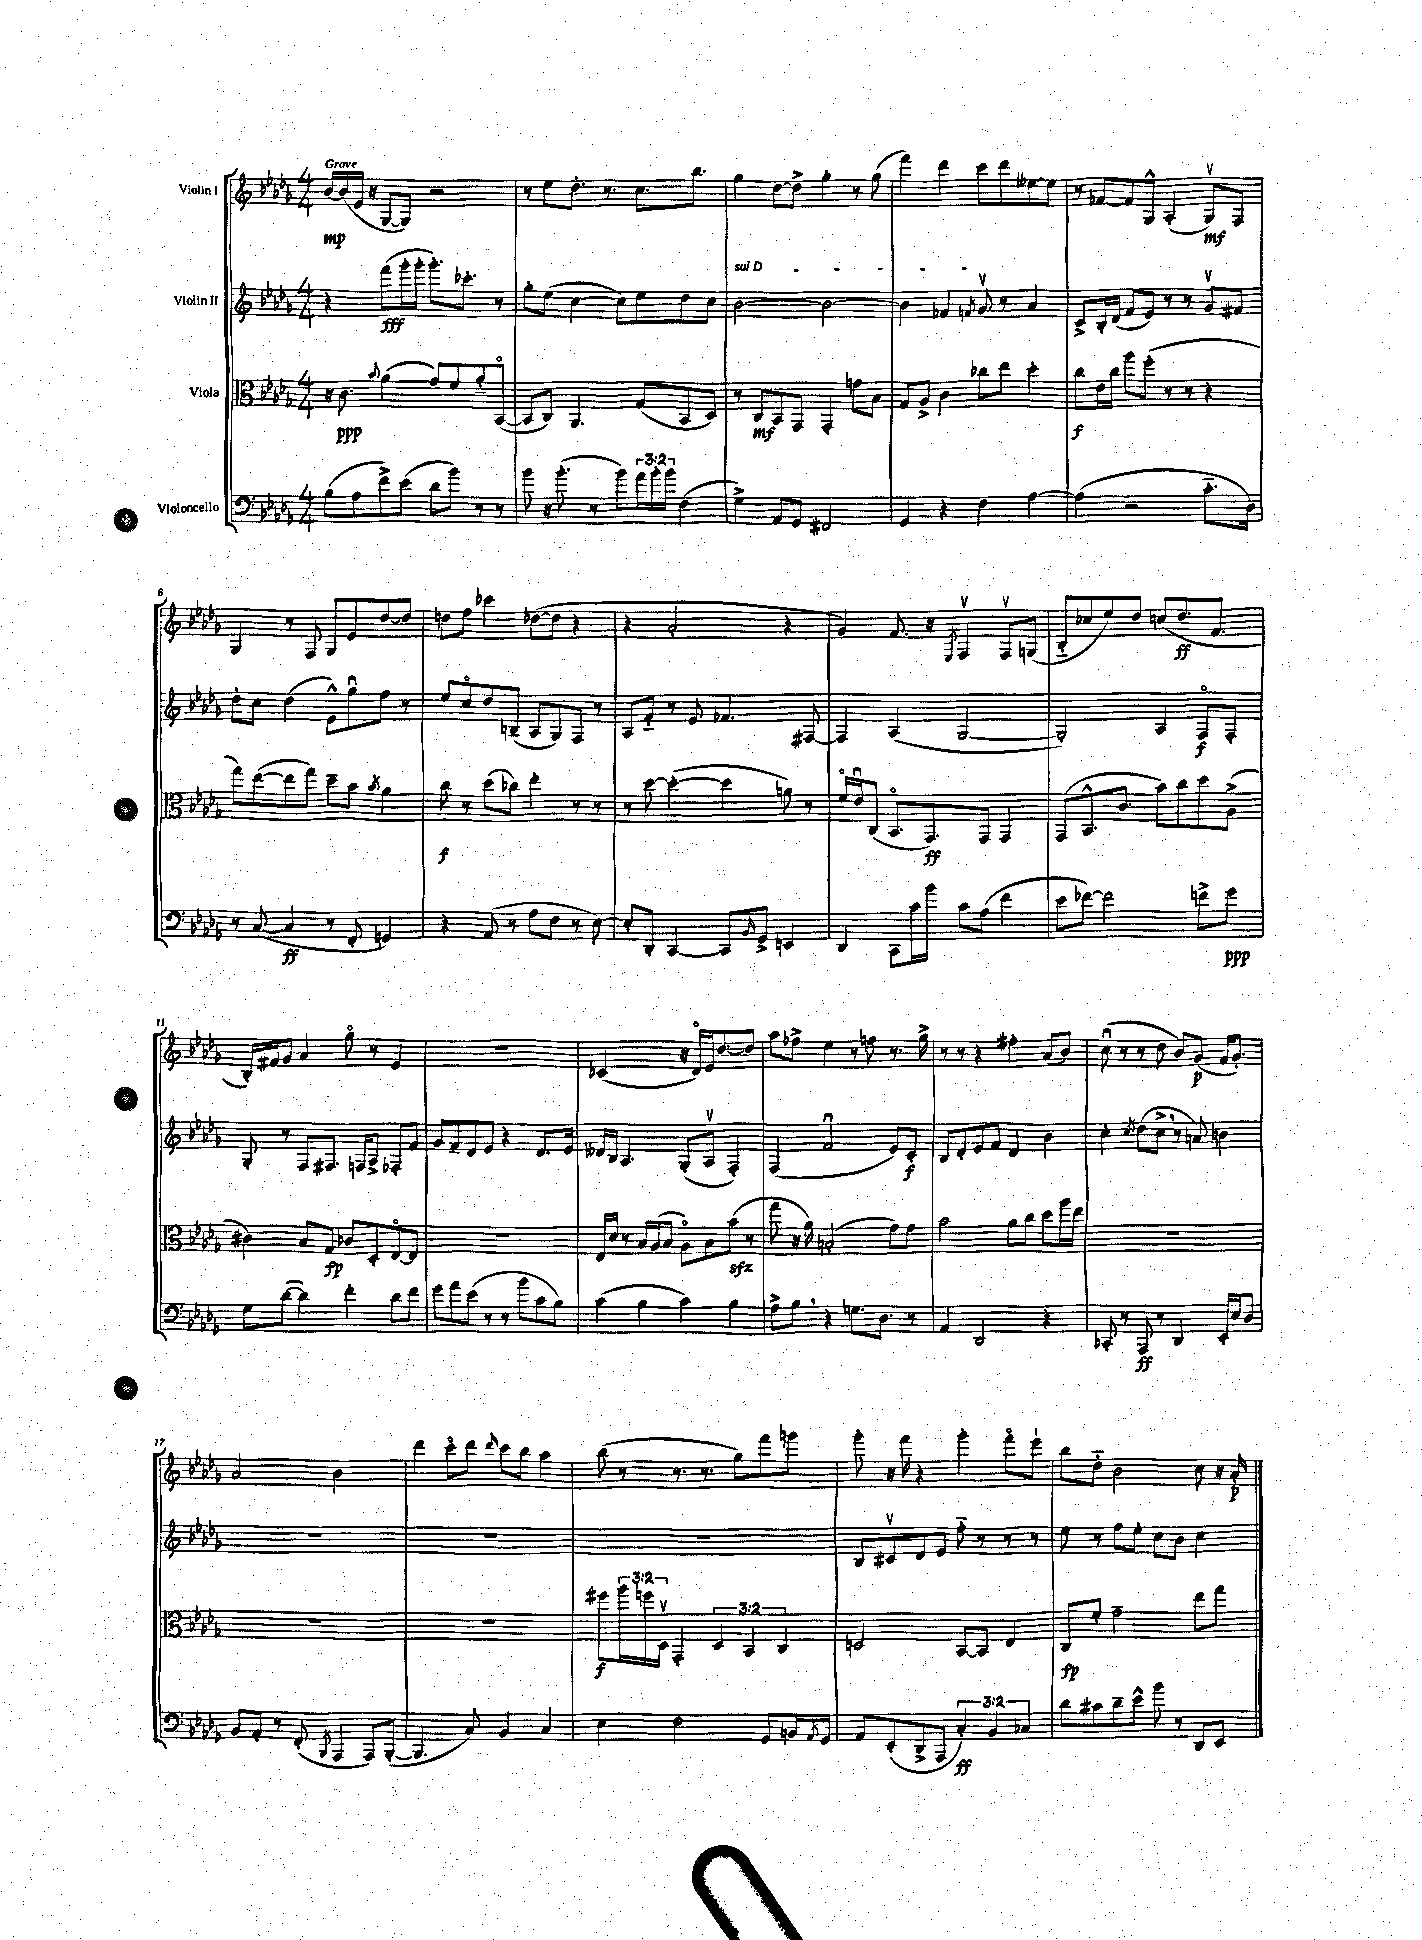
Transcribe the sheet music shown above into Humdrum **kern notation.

**kern	**dynam	**kern	**dynam	**kern	**dynam	**kern	**dynam
*part4	*part4	*part3	*part3	*part2	*part2	*part1	*part1
*staff4	*staff4	*staff3	*staff3	*staff2	*staff2	*staff1	*staff1
*I"Violoncello	*	*I"Viola	*	*I"Violin II	*	*I"Violin I	*
*clefF4	*	*clefC3	*	*clefG2	*	*clefG2	*
*k[b-e-a-d-g-]	*	*k[b-e-a-d-g-]	*	*k[b-e-a-d-g-]	*	*k[b-e-a-d-g-]	*
*M4/4	*	*M4/4	*	*M4/4	*	*M4/4	*
=1	=1	=1	=1	=1	=1	=1	=1
!	!	!	!	!	!	!LO:TX:a:B:t=Grave	!
(8B-\L	.	16r	.	4r	.	[16b-/LL	mp
.	.	8.c\	ppp	.	.	(16b-/]	.
8A-\	.	.	.	.	.	16e-/JJ	.
.	.	.	.	.	.	16r	.
.	.	8qqb-/	.	.	.	.	.
8f^\)	.	(4a-\	.	(8fff\L	fff	[8G-/L	.
(8e-\J	.	.	.	16ggg-'\L	.	8G-/J])	.
.	.	.	.	16ggg-'\JJ	.	.	.
8d-\L	.	8g-/L)	.	8.ggg-'\L)	.	2r	.
8b-\J)	.	8f/	.	.	.	.	.
.	.	.	.	8.ccc-X'\J	.	.	.
8r	.	8a-/	.	.	.	.	.
8r	.	([8BB-/J	.	8r	.	.	.
=2	=2	=2	=2	=2	=2	=2	=2
8b-\	.	8BB-/L]	.	8gg-'\L	.	8r	.
16r	.	8C/J)	.	(8ee-\J	.	8ee-\L	.
(8.b-'\	.	.	.	.	.	.	.
.	.	4.AA-/	.	[4cc\	.	8.dd-'\J	.
8r	.	.	.	.	.	.	.
.	.	.	.	.	.	8.r	.
8b-\L)	.	.	.	8cc\L])	.	.	.
24a-\L	.	(8G-/L	.	8ee-\	.	8.cc\L	.
24b-'\	.	.	.	.	.	.	.
24b-\JJ	.	.	.	.	.	.	.
(4F\	.	8BB-/	.	8dd-\	.	.	.
.	.	.	.	.	.	8.bb-\J	.
.	.	8D-/J)	.	8cc\J	.	.	.
=3	=3	=3	=3	=3	=3	=3	=3
!	!	!	!	!LO:TX:a:i:t=sul D	!	!	!
4G-^\)	.	8r	.	[2b-\	.	4gg-\	.
.	.	8C/L	mf	.	.	.	.
8AA-/L	.	8BB-/	.	.	.	[8dd-\L	.
8GG-/J	.	8GG-/J	.	.	.	8dd-^\J]	.
2FF#X/	.	4GG-'/	.	2b-\_	.	4gg-'\	.
.	.	8gn\L	.	.	.	8r	.
.	.	8B-\J	.	.	.	(8gg-\	.
=4	=4	=4	=4	=4	=4	=4	=4
4GG-/	.	8G-/L	.	4b-\]	.	4fff\)	.
.	.	8A-^/J	.	.	.	.	.
4r	.	4c\	.	4f-X/	.	4ddd-\	.
.	.	.	.	8qfn/	.	.	.
4F\	.	8cc-X\L	.	8g-v/	.	8ccc\L	.
.	.	8ee-\J	.	8r	.	8ddd-\	.
[4A-\	.	4dd-'\	.	4a-/	.	[8ee--X\	.
.	.	.	.	.	.	8ee--\J]	.
=5	=5	=5	=5	=5	=5	=5	=5
(4A-\]	.	8cc\L	f	8c^/L	.	8r	.
.	.	16e-\L	.	16B-'/L	.	[8f-X/L	.
.	.	16cc\JJ	.	(16d-/JJ	.	.	.
2r	.	8aa-\L	.	8f/L	.	8f-/]	.
.	.	(8ff'\J	.	8e-/J)	.	8G-^^/J	.
.	.	8r	.	8r	.	(4A-'/	.
.	.	8r	.	8r	.	.	.
8.c\L	.	4r	.	8g-v/L	.	8G-v/L)	mf
.	.	.	.	8f#X/J	.	8F/J	.
16D-\Jk)	.	.	.	.	.	.	.
!!LO:LB:g=z
=6	=6	=6	=6	=6	=6	=6	=6
8r	.	8gg-\L)	.	8dd-'\L	.	4G-/	.
([8C/	.	([8ee-\	.	8cc\J	.	.	.
4C/]	ff	8ee-\]	.	(4dd-\	.	8r	.
.	.	8gg-\J)	.	.	.	8F/	.
8r	.	8dd-~\L	.	8e-^^\L)	.	8G-/L	.
8FF'/	.	8b-\J	.	8gg-u\	.	8e-/	.
.	.	8qb-/	.	.	.	.	.
4GGn/)	.	4a-\	.	8ff\J	.	[8dd-/	.
.	.	.	.	8r	.	8dd-/J]	.
=7	=7	=7	=7	=7	=7	=7	=7
4r	.	8cc\	f	8ee-/L	.	8ddn\L	.
.	.	8r	.	8cc/	.	8ff\J	.
(8AA-/	.	(8dd-\L	.	8dd-/	.	4ccc-X\	.
8r	.	8cc-X\J)	.	(8Bn~/J	.	.	.
8A-\L	.	4ee-'\	.	8A-/L	.	([8dd-X\L	.
8F\J	.	.	.	8G-/)	.	8dd-\J]	.
8r	.	8r	.	8F/J	.	4r	.
[8E-\)	.	8r	.	8r	.	.	.
=8	=8	=8	=8	=8	=8	=8	=8
8E-'/L]	.	8r	.	8A-/L	.	4r	.
8DD-'/J	.	[8dd-\	.	8f/J	.	.	.
[4CC/	.	(4dd-'\_	.	8r	.	2a-'/	.
.	.	.	.	8e-/	.	.	.
8CC/L]	.	4dd-\]	.	4.f-X/	.	.	.
16qqBB-/	.	.	.	.	.	.	.
8GG-^/J	.	.	.	.	.	.	.
4EEn/	.	8an\)	.	.	.	4r	.
.	.	8r	.	[8F#X/	.	.	.
=9	=9	=9	=9	=9	=9	=9	=9
4DD-/	.	16f/LL	.	4F#/]	.	4g-/)	.
.	.	16e-u/J	.	.	.	.	.
.	.	(8C/J	.	.	.	.	.
8CC\L	.	8.BB-/L	.	(4A-/	.	8.f/	.
16c\L	.	.	.	.	.	.	.
16b-\JJ	.	8.GG-/)	ff	.	.	16r	.
.	.	.	.	.	.	8qE-/	.
8c\L	.	.	.	[2G-/	.	4Fv/	.
(8A-\J	.	8GG-/J	.	.	.	.	.
4f\	.	4GG-/	.	.	.	8Fv/L	.
.	.	.	.	.	.	(8Gn/J	.
=10	=10	=10	=10	=10	=10	=10	=10
8e-\L	.	(8GG-/L	.	2G-'/])	.	8B-/L	.
[8f-X\J)	.	8.BB-^^/	.	.	.	8cc-X/	.
2f-\]	.	.	.	.	.	8ee-/)	.
.	.	8.c/J	.	.	.	.	.
.	.	.	.	.	.	8dd-/J	.
.	.	8b-\L)	.	4A-/	.	(8ccn/L	.
.	.	8cc\	.	.	.	8.dd-/	ff
8fn^\L	.	8dd-\	.	8F/L	f	.	.
.	.	.	.	.	.	8.f/J	.
8g-\J	ppp	(8A-^\J	.	8F'/J	.	.	.
!!LO:LB:g=z
=11	=11	=11	=11	=11	=11	=11	=11
8G-\L	.	4c#X\)	.	8G-'/	.	16B-'/LL)	.
.	.	.	.	.	.	16f#X/J	.
([8d-\J	.	.	.	8r	.	8g-/J	.
4d-\])	.	8B-/L	.	8F/L	.	4a-/	.
.	.	8G-/J	fp	8.F#X/J	.	.	.
4f'\	.	8c-X/L	.	.	.	8gg-\	.
.	.	.	.	16Fn/KL	.	.	.
.	.	8D-'/	.	8A-^/J	.	8r	.
8d-\L	.	[8E-/	.	8F-X'/L	.	4e-/	.
8f\J	.	8E-/J]	.	8f/J	.	.	.
=12	=12	=12	=12	=12	=12	=12	=12
8g-\L	.	1r	.	8g-/L	.	1r	.
8a-\	.	.	.	8f~/	.	.	.
(8e-\J	.	.	.	8d-/	.	.	.
8r	.	.	.	8e-/J	.	.	.
8r	.	.	.	4r	.	.	.
8b-\L	.	.	.	.	.	.	.
8c\	.	.	.	8.d-/L	.	.	.
8B-\J)	.	.	.	.	.	.	.
.	.	.	.	16e-/Jk	.	.	.
=13	=13	=13	=13	=13	=13	=13	=13
(4c\	.	16E-/LL	.	16d--X/LL	.	(2c-X/	.
.	.	16d-/JJ	.	16B-/JJ	.	.	.
.	.	8r	.	4.A-/	.	.	.
4B-\	.	16B-/LL	.	.	.	.	.
.	.	(16A-/J	.	.	.	.	.
.	.	8B-/J	.	.	.	.	.
4c\)	.	8A-\L)	.	(8G-'/L	.	16r	.
.	.	.	.	.	.	16d-/LL)	.
.	.	8B-\	.	8A-v/J	.	16e-/J	.
.	.	.	.	.	.	[8.dd-/	.
4B-\	.	(8b-zz\J	.	4F'/)	.	.	.
.	.	8r	.	.	.	8dd-/J]	.
=14	=14	=14	=14	=14	=14	=14	=14
8A-^\L	.	8gg-\	.	(4F/	.	8aa-\L	.
8B-,\J	.	16r	.	.	.	8ff-X^\J	.
.	.	16a-\)	.	.	.	.	.
4r	.	(2Bn'/	.	2fu/	.	4ee-\	.
8.Gn\L	.	.	.	.	.	8r	.
.	.	.	.	.	.	8ffn\	.
8.D-\J	.	.	.	.	.	.	.
.	.	8g-\L)	.	8e-/L)	.	8.r	.
8r	.	8g-\J	.	8c'/J	f	.	.
.	.	.	.	.	.	16gg-^\	.
=15	=15	=15	=15	=15	=15	=15	=15
4AA-/	.	2b-\	.	8B-/L	.	8r	.
.	.	.	.	8d-'/	.	8r	.
2DD-/	.	.	.	8e-/	.	4r	.
.	.	.	.	8f/J	.	.	.
.	.	8a-\L	.	4d-/	.	4ff#X'\	.
.	.	8cc\J	.	.	.	.	.
4r	.	8dd-\L	.	4b-\	.	(8a-/L	.
.	.	16aa-\L	.	.	.	8b-/J)	.
.	.	16ee-\JJ	.	.	.	.	.
=16	=16	=16	=16	=16	=16	=16	=16
8CC-X'/	.	1r	.	4cc'\	.	(8ccu\	.
8r	.	.	.	.	.	8r	.
.	.	.	.	8qcc/	.	.	.
8AAA-/	ff	.	.	(8dd-\L	.	8r	.
8r	.	.	.	8cc^,\J	.	8dd-\	.
4DD-/	.	.	.	8r	.	8b-/L)	.
.	.	.	.	8an/)	.	(8g-/J	p
16EE-'/LL	.	.	.	4bn\	.	16f/KL	.
16E-/J	.	.	.	.	.	8.g-'/J)	.
8D-/J	.	.	.	.	.	.	.
!!LO:LB:g=z
=17	=17	=17	=17	=17	=17	=17	=17
8BB-/L	.	1r	.	1r	.	2a-/	.
8AA-'/J	.	.	.	.	.	.	.
8r	.	.	.	.	.	.	.
(8FF'/	.	.	.	.	.	.	.
8qBBB-/	.	.	.	.	.	.	.
4AAA-/	.	.	.	.	.	2b-\	.
8AAA-/L)	.	.	.	.	.	.	.
([8BBB-'/J	.	.	.	.	.	.	.
=18	=18	=18	=18	=18	=18	=18	=18
4.BBB-/]	.	1r	.	1r	.	4ddd-\	.
.	.	.	.	.	.	8ccc\L	.
8C/)	.	.	.	.	.	8ddd-\J	.
.	.	.	.	.	.	16qqddd-/	.
4BB-/	.	.	.	.	.	8ccc\L	.
.	.	.	.	.	.	8bb-\J	.
4C/	.	.	.	.	.	4aa-\	.
=19	=19	=19	=19	=19	=19	=19	=19
4E-\	.	8ff#X\L	f	1r	.	(8bb-\	.
.	.	24aa-\L	.	.	.	8r	.
.	.	24ffn\	.	.	.	.	.
.	.	24D-v\JJ	.	.	.	.	.
2F\	.	4GG-'/	.	.	.	8.r	.
.	.	.	.	.	.	8.r	.
.	.	6D-/	.	.	.	.	.
.	.	.	.	.	.	8gg-\L)	.
.	.	6BB-/	.	.	.	.	.
8GG-/L	.	.	.	.	.	8fff\	.
.	.	6C/	.	.	.	.	.
16BBn/L	.	.	.	.	.	8gggn\J	.
8qAA-/	.	.	.	.	.	.	.
16GG-/JJ	.	.	.	.	.	.	.
=20	=20	=20	=20	=20	=20	=20	=20
8AA-/L	.	2Dn/	.	8B-/L	.	8ggg-'\	.
(8EE-'/	.	.	.	8c#Xv/	.	16r	.
.	.	.	.	.	.	16fff\	.
8DD-^/	.	.	.	8d-/	.	4r	.
8AAA-/J	.	.	.	8e-/J	.	.	.
6C'/)	ff	[8BB-/L	.	8ff\	.	4ggg-'\	.
.	.	8BB-/J]	.	8r	.	.	.
6BB-/	.	.	.	.	.	.	.
.	.	4E-/	.	8r	.	8fff\L	.
6C-X/	.	.	.	.	.	.	.
.	.	.	.	8r	.	8eee-`\J	.
=21	=21	=21	=21	=21	=21	=21	=21
8d-\L	.	8C/L	fp	8ee-\	.	8bb-\L	.
8c#X\	.	8f'/J	.	8r	.	8dd-\J	.
8d-~\	.	2g-~\	.	8ff\L	.	2b-\	.
8e-^^\J	.	.	.	8ee-'\J	.	.	.
8b-\	.	.	.	8cc\L	.	.	.
8r	.	.	.	8b-\J	.	.	.
8DD-/L	.	8ee-\L	.	4cc\	.	8cc\	.
8EE-/J	.	8gg-\J	.	.	.	16r	.
.	.	.	.	.	.	16a-'/	p
==	==	==	==	==	==	==	==
*-	*-	*-	*-	*-	*-	*-	*-
